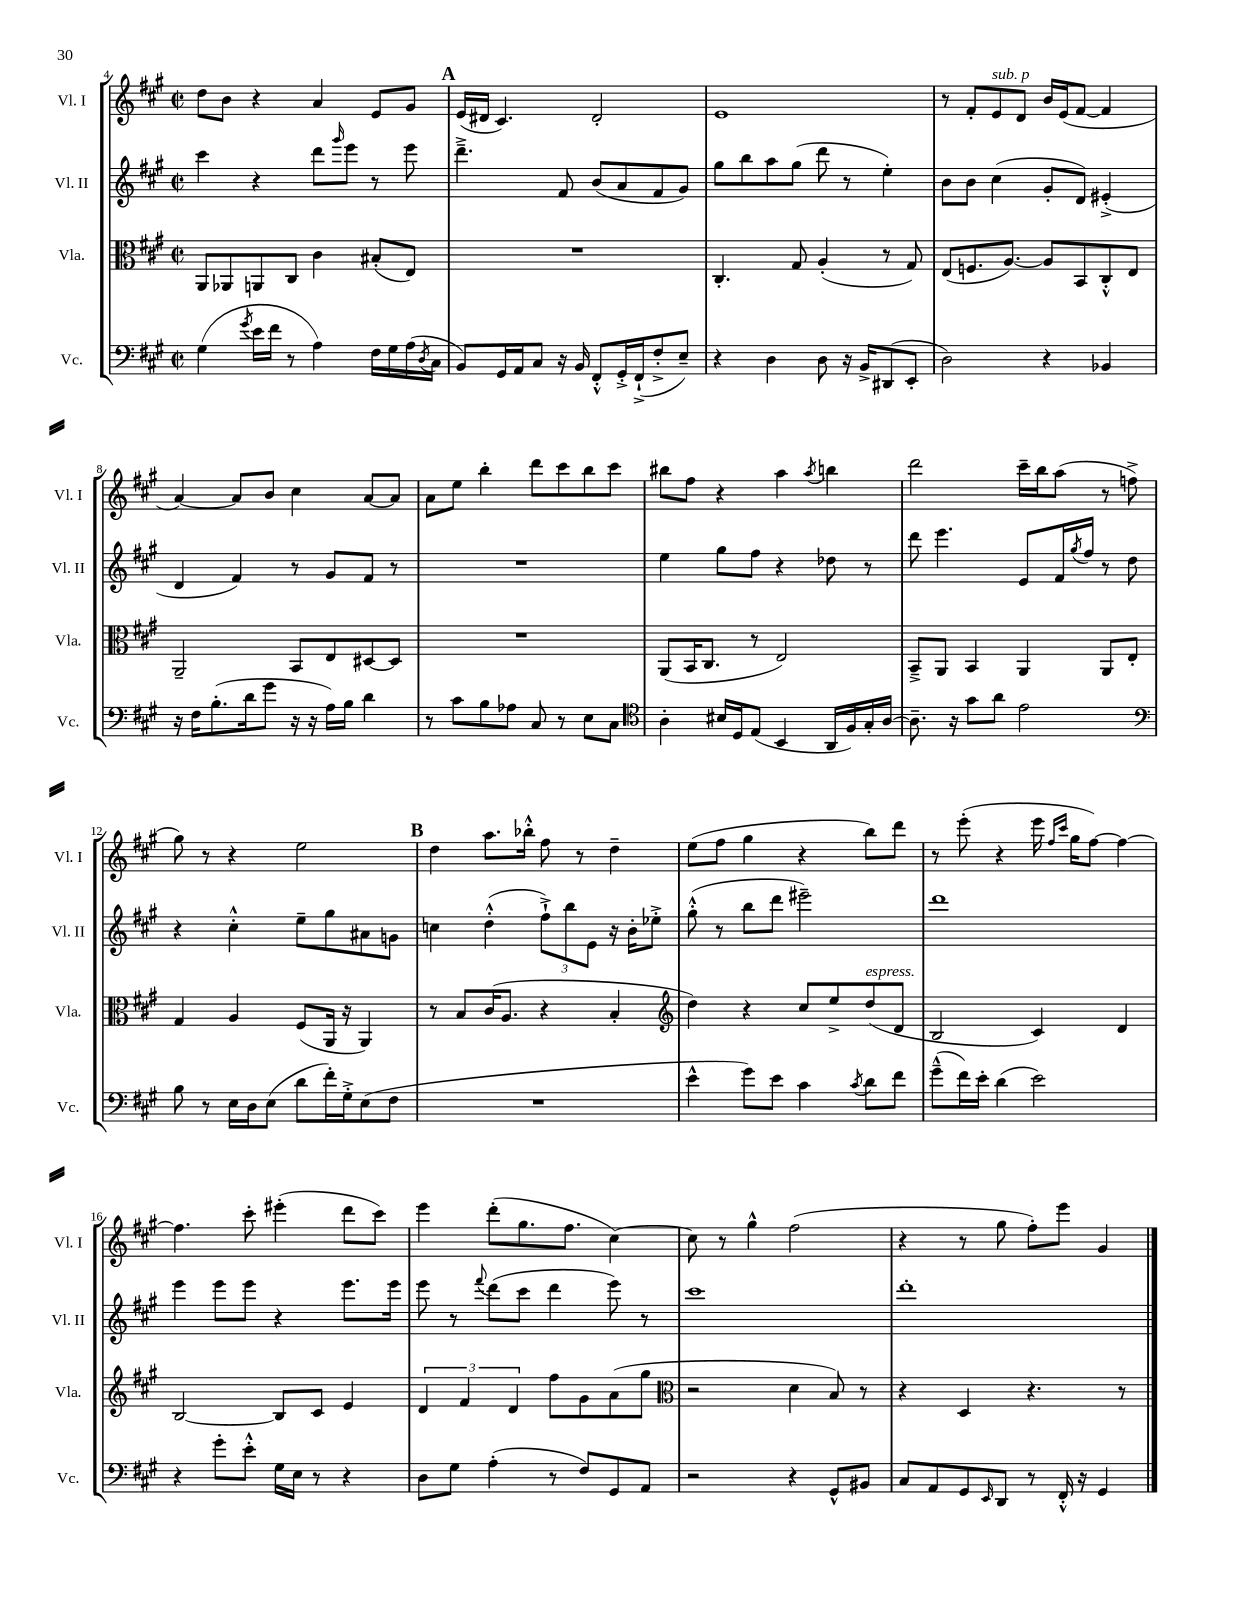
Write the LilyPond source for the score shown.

<<
\new StaffGroup <<
\new Staff = "s0" \with { instrumentName = "Vl. I" shortInstrumentName = "Vl. I" } {
    \clef treble \key a \major \defaultTimeSignature \time 2/2
    d''8 b'8 r4 a'4 e'8 gis'8 |
    \mark \markup { \bold "A" } e'16( dis'16 cis'4.) dis'2-. |
    e'1 |
    r8 fis'8-. e'8^\markup { \italic "sub. p" } d'8 b'16 e'16( fis'8~ fis'4 |
    a'4~) a'8 b'8 cis''4 a'8~ a'8 |
    a'8 e''8 b''4-. d'''8 cis'''8 b''8 cis'''8 |
    bis''8 fis''8 r4 a''4 \acciaccatura { a''8 } b''4 |
    d'''2 cis'''16-- b''16 a''8( r8 f''8-> |
    gis''8) r8 r4 e''2 |
    \mark \markup { \bold "B" } d''4 a''8. bes''16-.-^ fis''8 r8 d''4-- |
    e''8( fis''8 gis''4 r4 b''8) d'''8 |
    r8 e'''8-.( r4 e'''16 \grace { fis''16 cis'''16 } gis''16 fis''8~) fis''4~ |
    fis''4. cis'''8-. eis'''4-.( d'''8 cis'''8) |
    e'''4 d'''8-.( gis''8. fis''8. cis''4~) |
    cis''8 r8 gis''4-^ fis''2( |
    r4 r8 gis''8 fis''8-.) e'''8 gis'4 \bar "|." |
}
\new Staff = "s1" \with { instrumentName = "Vl. II" shortInstrumentName = "Vl. II" } {
    \clef treble \key a \major \defaultTimeSignature \time 2/2
    cis'''4 r4 d'''8 \grace { gis'''16 } e'''8 r8 e'''8 |
    \mark \markup { \bold "A" } d'''4.---> fis'8 b'8( a'8 fis'8 gis'8) |
    gis''8 b''8 a''8 gis''8( d'''8 r8 e''4-.) |
    b'8 b'8 cis''4( gis'8-. d'8) eis'4-.->( |
    d'4 fis'4) r8 gis'8 fis'8 r8 |
    R1 |
    e''4 gis''8 fis''8 r4 des''8 r8 |
    d'''8 e'''4. e'8 fis'16 \acciaccatura { gis''8 } fis''16 r8 d''8 |
    r4 cis''4-.-^ e''8-- gis''8 ais'8 g'8 |
    \mark \markup { \bold "B" } c''4 d''4-.-^( \tuplet 3/2 { fis''8-!->) b''8 e'8 } r16 b'16-. ees''8-.-> |
    gis''8-.-^( r8 b''8 d'''8 eis'''2--) |
    d'''1 |
    e'''4 e'''8 e'''8 r4 e'''8. e'''16 |
    e'''8 r8 \appoggiatura { fis'''8 } d'''8( cis'''8 d'''4 e'''8) r8 |
    cis'''1 |
    d'''1-. \bar "|." |
}
\new Staff = "s2" \with { instrumentName = "Vla." shortInstrumentName = "Vla." } {
    \clef alto \key a \major \defaultTimeSignature \time 2/2
    a,8 aes,8 a,8 cis8 cis'4 bis8-.( e8) |
    \mark \markup { \bold "A" } R1 |
    cis4.-. gis8 a4-.( r8 gis8) |
    e8( f8. a8.~) a8 b,8 cis8-.-^ e8 |
    a,2-- b,8 e8 dis8~ dis8 |
    R1 |
    a,8( b,16 cis8. r8 e2) |
    b,8---> a,8 b,4 a,4 a,8 e8-. |
    gis4 a4 fis8( a,16 r16 a,4) |
    \mark \markup { \bold "B" } r8 b8 cis'16( a8. r4 b4-. |
    \clef treble d''4) r4 cis''8 e''8-> d''8^\markup { \italic "espress." }( d'8 |
    b2 cis'4) d'4 |
    b2~ b8 cis'8 e'4 |
    \tuplet 3/2 { d'4 fis'4 d'4 } fis''8 gis'8 a'8( gis''8 |
    \clef alto r2 d'4 b8) r8 |
    r4 d4 r4. r8 \bar "|." |
}
\new Staff = "s3" \with { instrumentName = "Vc." shortInstrumentName = "Vc." } {
    \clef bass \key a \major \defaultTimeSignature \time 2/2
    gis4( \acciaccatura { gis'8 } e'16 fis'16 r8 a4) fis16 gis16 a16( \acciaccatura { d8 } cis16 |
    \mark \markup { \bold "A" } b,8) gis,16 a,16 cis8 r16 b,16 fis,8-.-^ gis,16-.-> fis,16-!->( fis8-.-> e8--) |
    r4 d4 d8 r16 b,16-> dis,8( e,8-. |
    d2) r4 bes,4 |
    r16 fis16 b8.-.( d'16 gis'8 r16 r16 a16) b16 d'4 |
    r8 cis'8 b8 aes8 cis8 r8 e8 cis8 |
    \clef tenor a4-. bis16 d16 e8( b,4 a,16 fis16) gis16-. a16~ |
    a8.-- r16 gis'8 a'8 e'2 |
    \clef bass b8 r8 e16 d16 e8( d'8 fis'16-.) gis16-.-> e8( fis8 |
    \mark \markup { \bold "B" } R1 |
    e'4-^ gis'8) e'8 cis'4 \acciaccatura { cis'8 } d'8 fis'8 |
    gis'8---^( fis'16) e'16-. d'4( e'2) |
    r4 gis'8-. e'8-.-^ gis16 e16 r8 r4 |
    d8 gis8 a4-.( r8 fis8) gis,8 a,8 |
    r2 r4 gis,8-^ bis,8 |
    cis8 a,8 gis,8 \grace { e,16 } d,8 r8 fis,16-.-^ r16 gis,4 \bar "|." |
}
>>
>>
\layout { \context { \Score currentBarNumber = #4 } }
